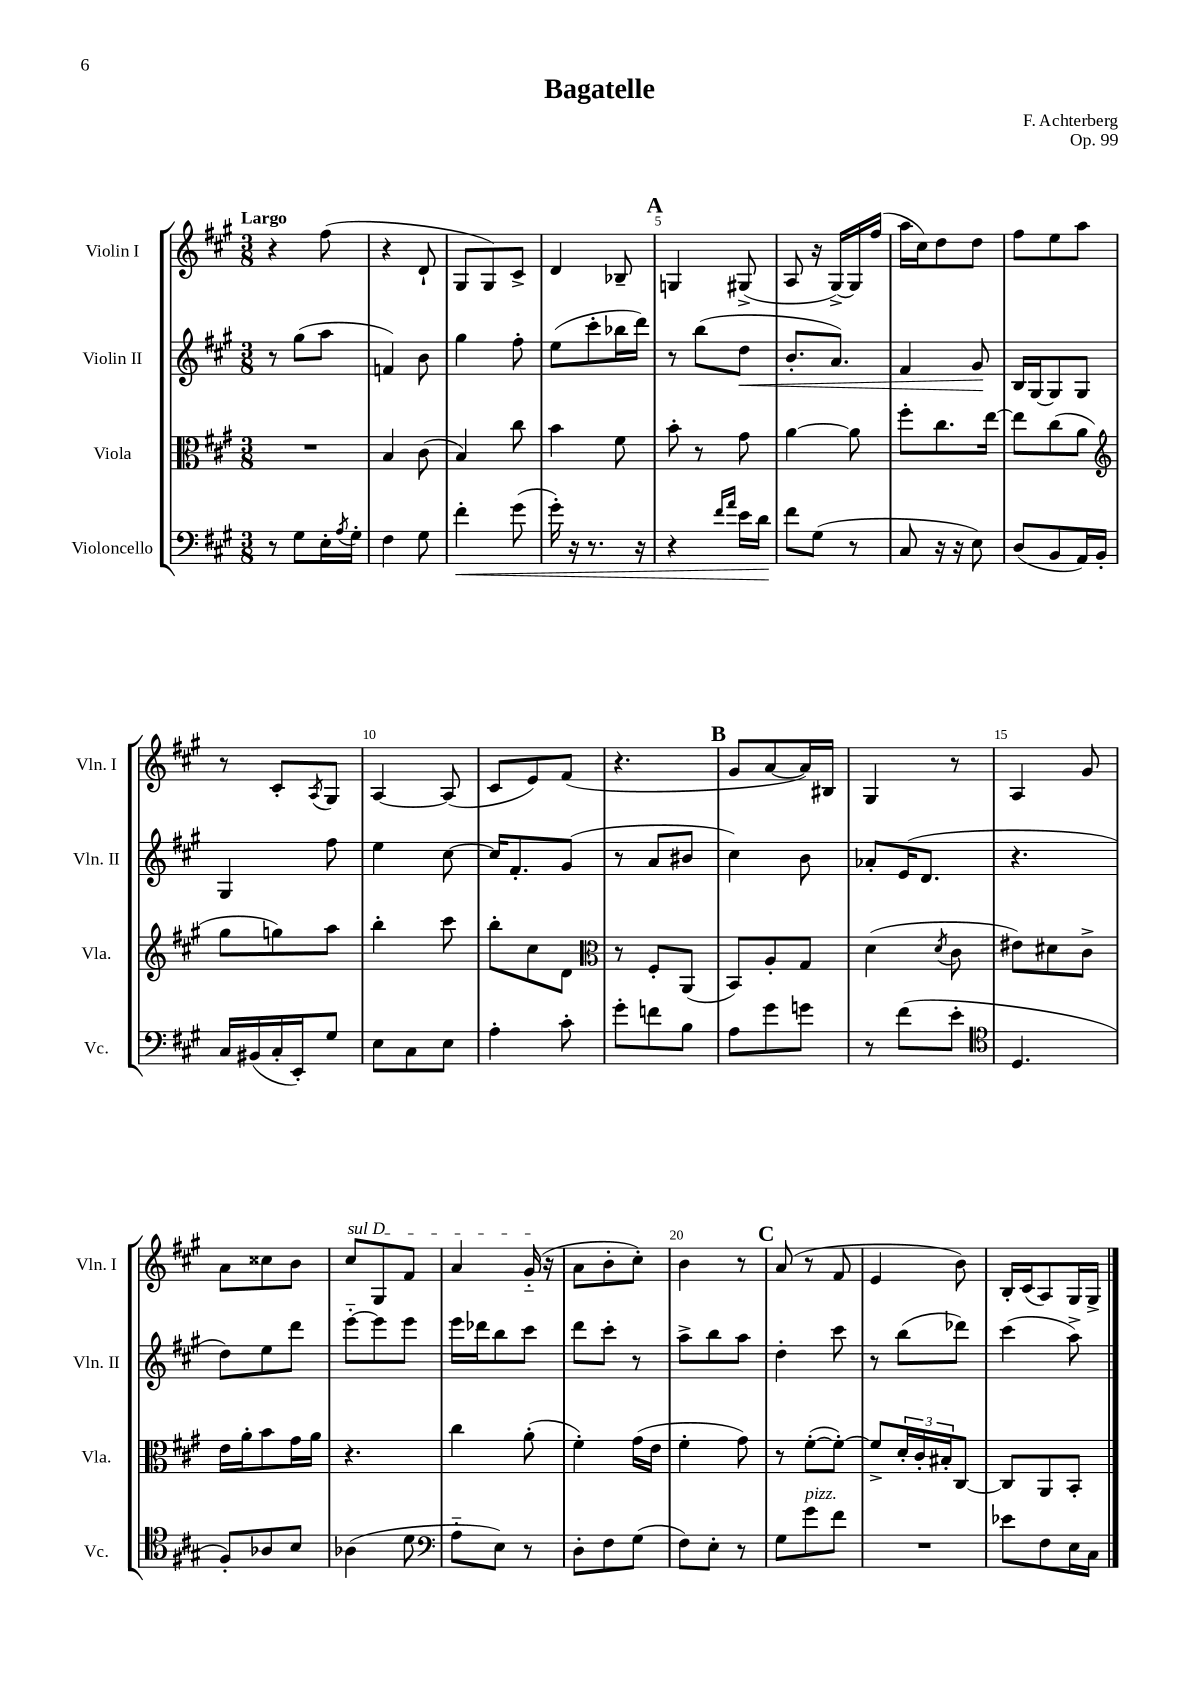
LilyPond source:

\header { title = "Bagatelle" composer = "F. Achterberg" opus = "Op. 99" }
<<
\new StaffGroup <<
\new Staff = "s0" \with { instrumentName = "Violin I" shortInstrumentName = "Vln. I" } {
    \clef treble \key a \major \numericTimeSignature \time 3/8 \tempo "Largo"
    r4 fis''8( |
    r4 d'8-! |
    gis8 gis8) cis'8-> |
    d'4 bes8-- |
    \mark \markup { \bold "A" } g4 gis8->( |
    a8 r16 gis16~->) gis16 fis''16( |
    a''16 cis''16) d''8 d''8 |
    fis''8 e''8 a''8 |
    r8 cis'8-. \acciaccatura { a8 } gis8 |
    a4~ a8( |
    cis'8 e'8) fis'8( |
    r4. |
    \mark \markup { \bold "B" } gis'8 a'8~ a'16) bis16 |
    gis4 r8 |
    a4 gis'8 |
    a'8 cisis''8 b'8 |
    \once \override TextSpanner.bound-details.left.text = \markup { \italic "sul D" } cis''8\startTextSpan gis8 fis'8 |
    a'4 gis'16-_\stopTextSpan( r16 |
    a'8 b'8-. cis''8-.) |
    b'4 r8 |
    \mark \markup { \bold "C" } a'8( r8 fis'8 |
    e'4 b'8) |
    b16-. cis'16( a8) gis16 gis16-> \bar "|." |
}
\new Staff = "s1" \with { instrumentName = "Violin II" shortInstrumentName = "Vln. II" } {
    \clef treble \key a \major \numericTimeSignature \time 3/8
    r8 gis''8( a''8 |
    f'4) b'8 |
    gis''4 fis''8-. |
    e''8( cis'''8-. bes''16 d'''16) |
    \mark \markup { \bold "A" } r8 b''8( d''8\< |
    b'8.-. a'8.) |
    fis'4 gis'8\! |
    b16 gis16~ gis8 gis8 |
    gis4 fis''8 |
    e''4 cis''8~ |
    cis''16 fis'8.-. gis'8( |
    r8 a'8 bis'8 |
    \mark \markup { \bold "B" } cis''4) b'8 |
    aes'8-. e'16( d'8. |
    r4. |
    d''8) e''8 d'''8 |
    e'''8~-_ e'''8 e'''8 |
    e'''16 des'''16 b''8 cis'''8 |
    d'''8 cis'''8-. r8 |
    a''8-> b''8 a''8 |
    \mark \markup { \bold "C" } d''4-. cis'''8 |
    r8 b''8( des'''8) |
    cis'''4( a''8->) \bar "|." |
}
\new Staff = "s2" \with { instrumentName = "Viola" shortInstrumentName = "Vla." } {
    \clef alto \key a \major \numericTimeSignature \time 3/8
    R4. |
    b4 cis'8( |
    b4) cis''8 |
    b'4 fis'8 |
    \mark \markup { \bold "A" } b'8-. r8 gis'8 |
    a'4~ a'8 |
    fis''8-. cis''8. e''16~ |
    e''8 cis''8( a'8 |
    \clef treble gis''8 g''8) a''8 |
    b''4-. cis'''8 |
    b''8-. cis''8 d'8 |
    \clef alto r8 fis8-. a,8( |
    \mark \markup { \bold "B" } b,8) a8-. gis8 |
    d'4( \acciaccatura { d'8 } cis'8 |
    eis'8) dis'8 cis'8-> |
    e'16 a'16-. b'8 gis'16 a'16 |
    r4. |
    cis''4 a'8-.( |
    fis'4-.) gis'16( e'16 |
    fis'4-. gis'8) |
    \mark \markup { \bold "C" } r8 fis'8~-.( fis'8~-.) |
    fis'8-> \tuplet 3/2 { d'16-. cis'16-. bis16-. } cis8~ |
    cis8 a,8 b,8-. \bar "|." |
}
\new Staff = "s3" \with { instrumentName = "Violoncello" shortInstrumentName = "Vc." } {
    \clef bass \key a \major \numericTimeSignature \time 3/8
    r8 gis8 e16-. \acciaccatura { a8 } gis16-. |
    fis4 gis8 |
    fis'4-.\< gis'8( |
    gis'16-.) r16 r8. r16 |
    \mark \markup { \bold "A" } r4 \grace { fis'16 a'16 } e'16 d'16\! |
    fis'8 gis8( r8 |
    cis8 r16 r16 e8) |
    d8( b,8 a,16) b,16-. |
    cis16 bis,16( cis16-. e,16-.) gis8 |
    e8 cis8 e8 |
    a4-. cis'8-. |
    gis'8-. f'8 b8 |
    \mark \markup { \bold "B" } a8 gis'8 g'8 |
    r8 fis'8( e'8-. |
    \clef tenor d4. |
    fis8-.) aes8 b8 |
    aes4( d'8 |
    \clef bass a8-_ e8) r8 |
    d8-. fis8 gis8( |
    fis8) e8-. r8 |
    \mark \markup { \bold "C" } gis8 gis'8^\markup { \italic "pizz." } fis'8 |
    R4. |
    ees'8 fis8 e16 cis16 \bar "|." |
}
>>
>>
\layout { \context { \Score \override BarNumber.break-visibility = ##(#f #t #t) barNumberVisibility = #(every-nth-bar-number-visible 5) } }
